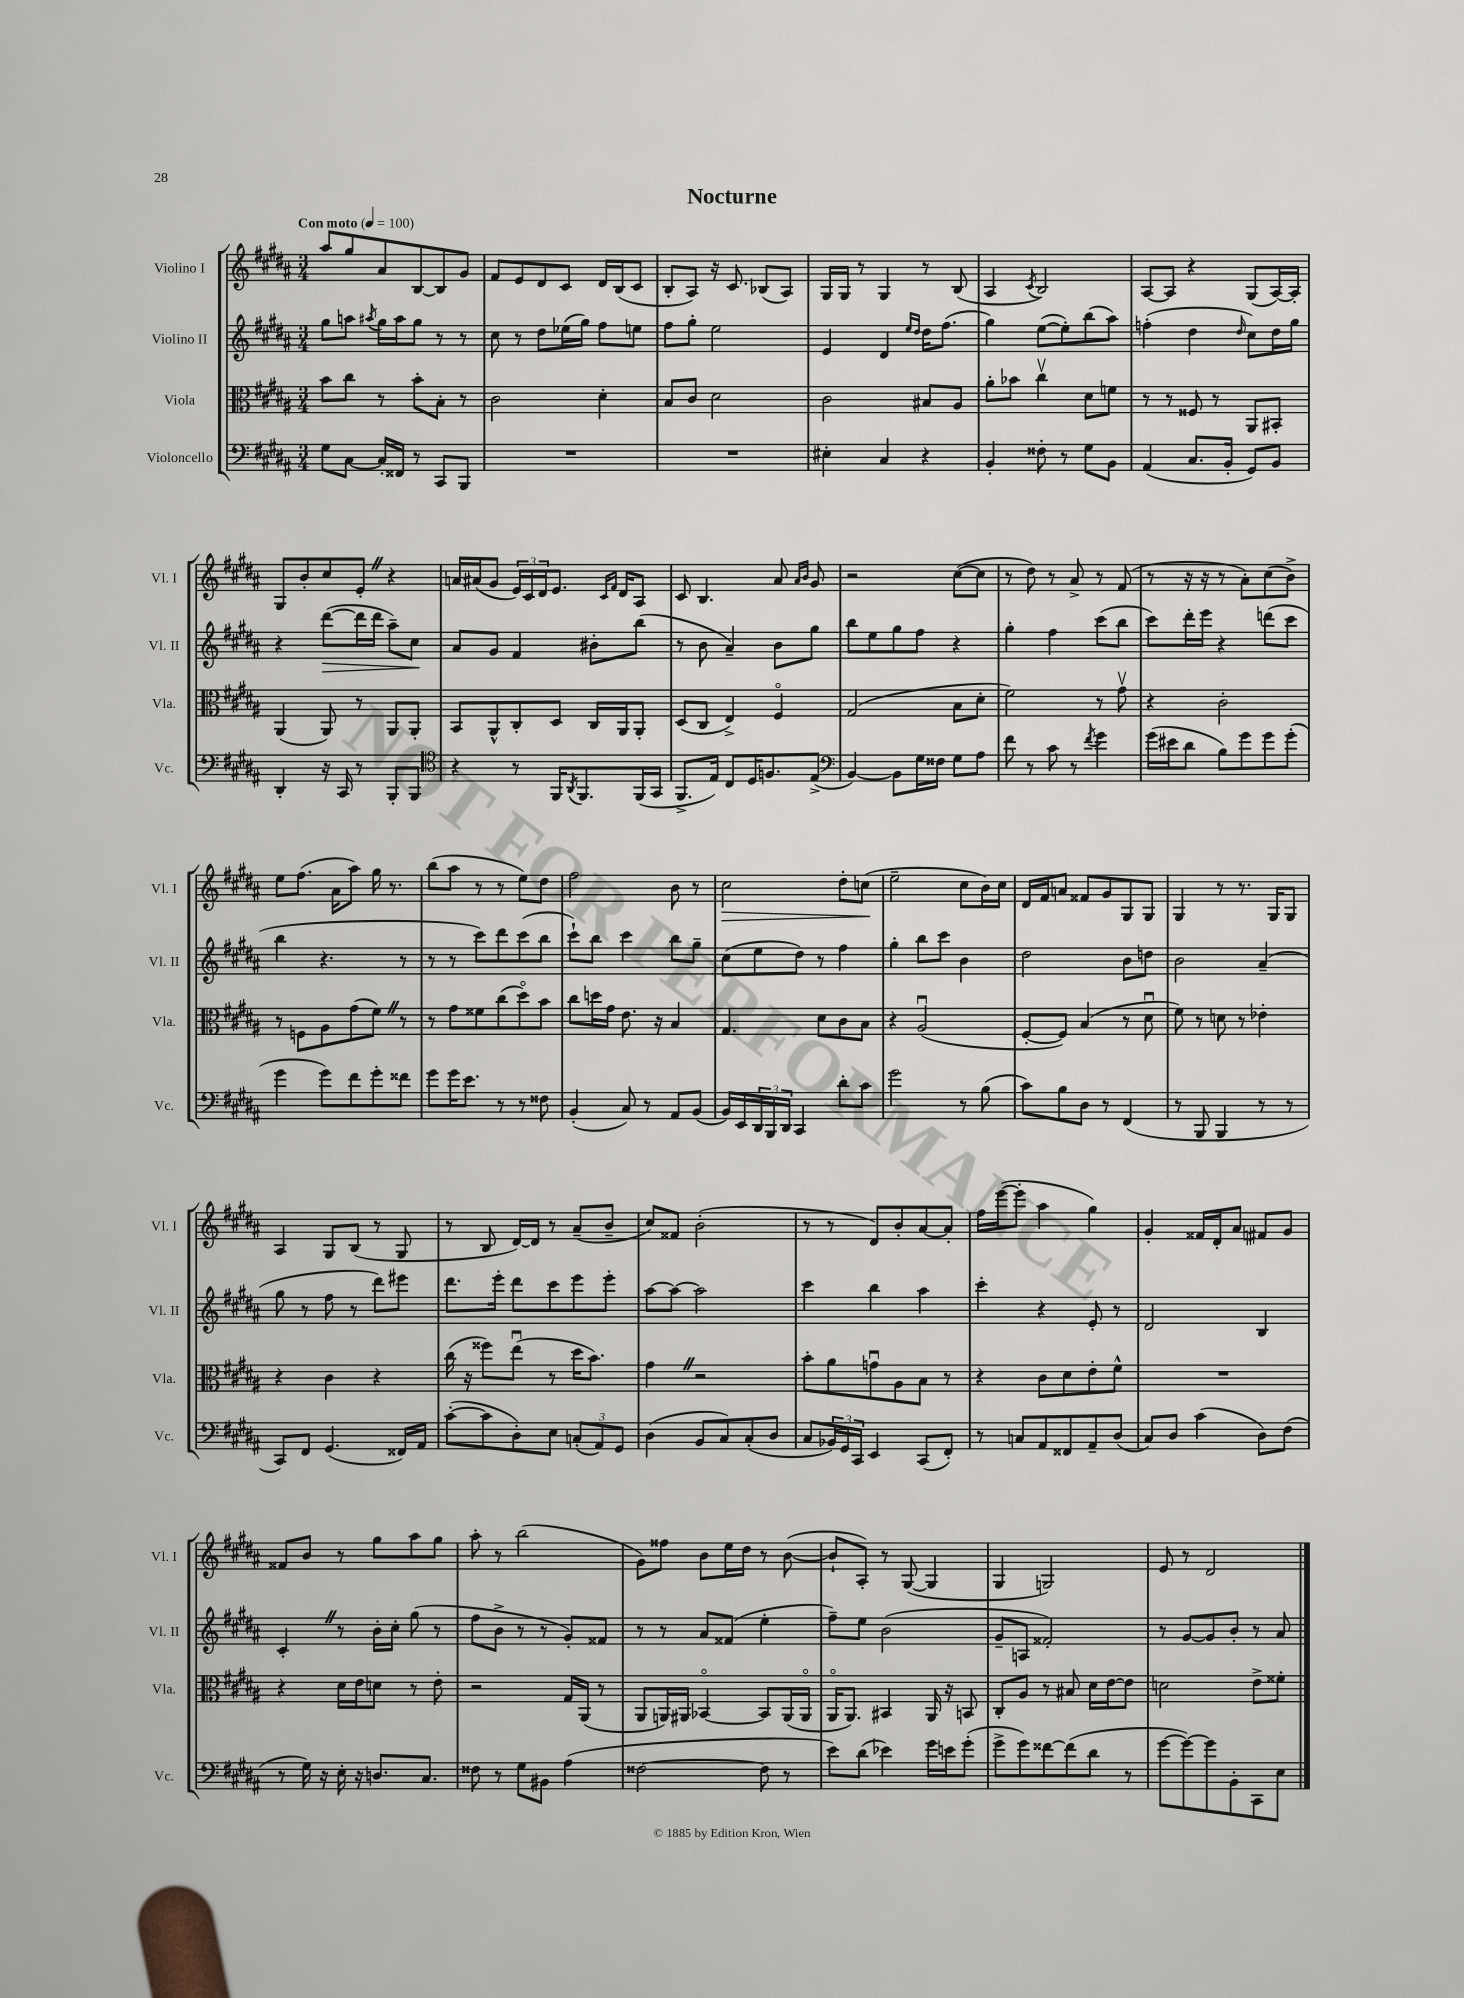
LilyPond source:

\header { title = "Nocturne" }
<<
\new StaffGroup <<
\new Staff = "s0" \with { instrumentName = "Violino I" shortInstrumentName = "Vl. I" } {
    \clef treble \key b \major \numericTimeSignature \time 3/4 \tempo "Con moto" 4 = 100
    ais''8 gis''8 ais'8 b8~ b8 gis'8 |
    fis'8 e'8 dis'8 cis'8 dis'16 b16( cis'8 |
    b8-. ais8) r16 cis'8. bes8( ais8) |
    gis16 gis16 r8 gis4 r8 b8( |
    ais4 \acciaccatura { cis'8 } b2) |
    ais8~ ais8 r4 gis8( ais16~) ais16-. |
    gis8 b'8-. cis''8 e'8-. \once \override BreathingSign.text = \markup { \musicglyph "scripts.caesura.straight" } \breathe r4 |
    a'16 ais'16( gis'8 \tuplet 3/2 { e'16) cis'16 dis'16 } e'8. \grace { cis'16 fis'16 } dis'16 ais8 |
    cis'8 b4. ais'8 \grace { ais'16 b'16 } gis'8 |
    r2 cis''8~( cis''8 |
    r8 dis''8) r8 ais'8-> r8 fis'8( |
    r8 r16 r16 r8 ais'8-.) cis''8( b'8->) |
    e''8 fis''8.( ais'16 ais''8) gis''16 r8. |
    b''8( ais''8 r8 r8 e''8) dis''8 |
    fis''2 b'8 r8 |
    cis''2\> dis''8-. c''8\!( |
    e''2-- cis''8 b'16) cis''16 |
    dis'16 fis'16 a'8 fisis'8 gis'8 gis8 gis8 |
    gis4 r8 r8. gis16 gis8 |
    ais4 gis8 b8( r8 gis8 |
    r8 b8 dis'16~) dis'16 r8 ais'8--( b'8-- |
    cis''8) fisis'8 b'2-.( |
    r8 r8 dis'8) b'8-. ais'8~ ais'8-. |
    fis''16 e'''16~( e'''8-. ais''4 gis''4) |
    gis'4-. fisis'16 dis'16-. ais'8 fis'8 gis'8 |
    fisis'8 b'8 r8 gis''8 ais''8 gis''8 |
    ais''8-. r8 b''2( |
    gis'8) fisis''8 b'8 e''16 dis''16 r8 b'8~( |
    b'8-! ais8-.) r8 gis8~( gis4 |
    gis4 g2) |
    e'8 r8 dis'2 \bar "|." |
}
\new Staff = "s1" \with { instrumentName = "Violino II" shortInstrumentName = "Vl. II" } {
    \clef treble \key b \major \numericTimeSignature \time 3/4
    gis''8 a''8 \acciaccatura { ais''8 } gis''16 ais''16 gis''8 r8 r8 |
    cis''8 r8 dis''8 ees''16( gis''16) fis''8 e''8 |
    fis''8 gis''8-. e''2 |
    e'4 dis'4 \grace { e''16 dis''16 } dis''16 fis''8.( |
    gis''4) e''8~( e''8-.) b''8( ais''8) |
    f''4-.( dis''4 \grace { dis''16 } cis''8) dis''16 gis''16 |
    r4 dis'''8~\>( dis'''16 dis'''16 ais''8--) cis''8\! |
    ais'8 gis'8 fis'4 bis'8-. b''8( |
    r8 b'8 ais'4--) b'8 gis''8 |
    b''8 e''8 gis''8 fis''8 r4 |
    gis''4-. fis''4 cis'''8( b''8 |
    cis'''8) dis'''16-. e'''16 r4 d'''8( cis'''8 |
    b''4 r4. r8 |
    r8 r8 cis'''8) dis'''8 cis'''8( b''8 |
    cis'''8-!) b''8 cis'''4 b''8 gis''8-- |
    cis''8( e''8 dis''8) r8 fis''4 |
    gis''4-. b''8 cis'''8 b'4 |
    dis''2 b'8 d''8 |
    b'2 ais'4--( |
    gis''8 r8 fis''8 r8 dis'''8) eis'''8 |
    dis'''8. e'''16-. dis'''8 cis'''8 e'''8 e'''8-. |
    ais''8~ ais''8~ ais''2 |
    cis'''4 b''4 ais''4 |
    cis'''4-. r4 e'8-. r8 |
    dis'2 b4 |
    cis'4-. \once \override BreathingSign.text = \markup { \musicglyph "scripts.caesura.straight" } \breathe r8 b'16-. cis''16-. gis''8( r8 |
    fis''8 b'8-> r8 r8 gis'8-.) fisis'8 |
    r8 r8 ais'8 fisis'8( e''4-. |
    fis''8--) e''8 b'2( |
    gis'8-- a8 fisis'2-.) |
    r8 gis'8~ gis'8 b'8-. r8 ais'8 \bar "|." |
}
\new Staff = "s2" \with { instrumentName = "Viola" shortInstrumentName = "Vla." } {
    \clef alto \key b \major \numericTimeSignature \time 3/4
    b'8 cis''8 r8 b'8-. b8-. r8 |
    cis'2 dis'4-. |
    b8 cis'8 dis'2 |
    cis'2 bis8 ais8 |
    ais'8-. bes'8 cis''4\upbow dis'8 f'8 |
    r8 r8 fisis8 r8 ais,8 bis,8-. |
    ais,4( ais,8) r8 ais,8 ais,8-. |
    b,8 ais,8-^ cis8-. dis8 cis16 ais,16 ais,8-. |
    dis8( cis8 e4->) fis4\flageolet |
    gis2( b8 dis'8-. |
    fis'2) r8 gis'8\upbow |
    r4 cis'2-. |
    r8 f8 ais8 gis'8( fis'8) \once \override BreathingSign.text = \markup { \musicglyph "scripts.caesura.straight" } \breathe r8 |
    r8 gis'8 fisis'8 cis''8( dis''8\flageolet) b'8 |
    cis''8 d''16 gis'16 e'8. r16 b4 |
    gis4. dis'8 cis'8 b8 |
    r4 ais2\downbow( |
    fis8~-. fis8) b4( r8 dis'8\downbow |
    fis'8) r8 d'8 r8 ees'4-. |
    r4 cis'4 r4 |
    cis''16( r16 fisis''8) e''8\downbow( r8 dis''16 b'8.) |
    gis'4 \once \override BreathingSign.text = \markup { \musicglyph "scripts.caesura.straight" } \breathe r2 |
    b'8-. ais'8 g'8\downbow ais8 b8 r8 |
    r4 cis'8 dis'8 e'8-. fis'8-^ |
    R2. |
    r4 dis'16 e'16 d'8 r8 e'8-. |
    r2 gis16 ais,16( r8 |
    ais,8 a,16) ais,16 bes,4~\flageolet bes,8 ais,16( ais,16\flageolet |
    ais,16\flageolet ais,8.) bis,4 ais,16 r16 b,8 |
    cis8-. ais8 r8 bis8 dis'16 e'16~ e'8 |
    d'2 e'8-> fisis'8-. \bar "|." |
}
\new Staff = "s3" \with { instrumentName = "Violoncello" shortInstrumentName = "Vc." } {
    \clef bass \key b \major \numericTimeSignature \time 3/4
    gis8 cis8~ cis16-. fisis,16 r8 cis,8 b,,8 |
    R2. |
    R2. |
    eis4-. cis4 r4 |
    b,4-. fisis8-. r8 gis8 b,8 |
    ais,4( cis8. b,16-. gis,8) b,8 |
    dis,4-. r16 cis,16 r8 b,,8-. b,,8 |
    \clef tenor r4 r8 fis,16 \acciaccatura { ais,8 } fis,8. fis,16( gis,16 |
    fis,8.-> e16) cis8 dis16 f8. e8->( |
    \clef bass b,4~) b,8 gis16 fisis16 gis8 ais8 |
    fis'8 r8 cis'8 r8 \acciaccatura { fis'8 } gis'4 |
    gis'16( eis'16 dis'8 b8) gis'8 gis'8 gis'8-.( |
    gis'4 gis'8) fis'8 gis'8-. fisis'8 |
    gis'8 gis'16 e'8. r8 r8 fisis8 |
    b,4-.( cis8) r8 ais,8 b,8( |
    b,16) e,16 \tuplet 3/2 { dis,16 b,,16 dis,16 } cis,4 dis'8-. cis'8 |
    gis'2 r8 b8( |
    cis'8) b8 dis8 r8 fis,4( |
    r8 b,,8 b,,4 r8 r8 |
    cis,8) fis,8 gis,4.( fisis,16) ais,16 |
    cis'8~-.( cis'8 dis8-.) e8 \tuplet 3/2 { c8-.( ais,8) gis,8 } |
    dis4( b,8 cis8) cis8-.( dis8 |
    cis8 \tuplet 3/2 { bes,16) gis,16 cis,16 } e,4 cis,8( fis,8-.) |
    r8 c8 ais,8 fisis,8 ais,8-- dis8( |
    cis8) dis8 cis'4( dis8) fis8( |
    r8 gis16) r16 e16-. r16 d8. cis8. |
    fisis8 r8 gis8 bis,8 ais4( |
    fisis2~ fisis8 r8 |
    e'8) dis'8( ees'4) gis'16 e'16 gis'8-.( |
    gis'8-> gis'8) fisis'8~ fisis'8( dis'8 r8 |
    gis'8~ gis'8~) gis'8 b,8-. cis,8 e8 \bar "|." |
}
>>
>>
\layout { \context { \Score \remove "Bar_number_engraver" } }
